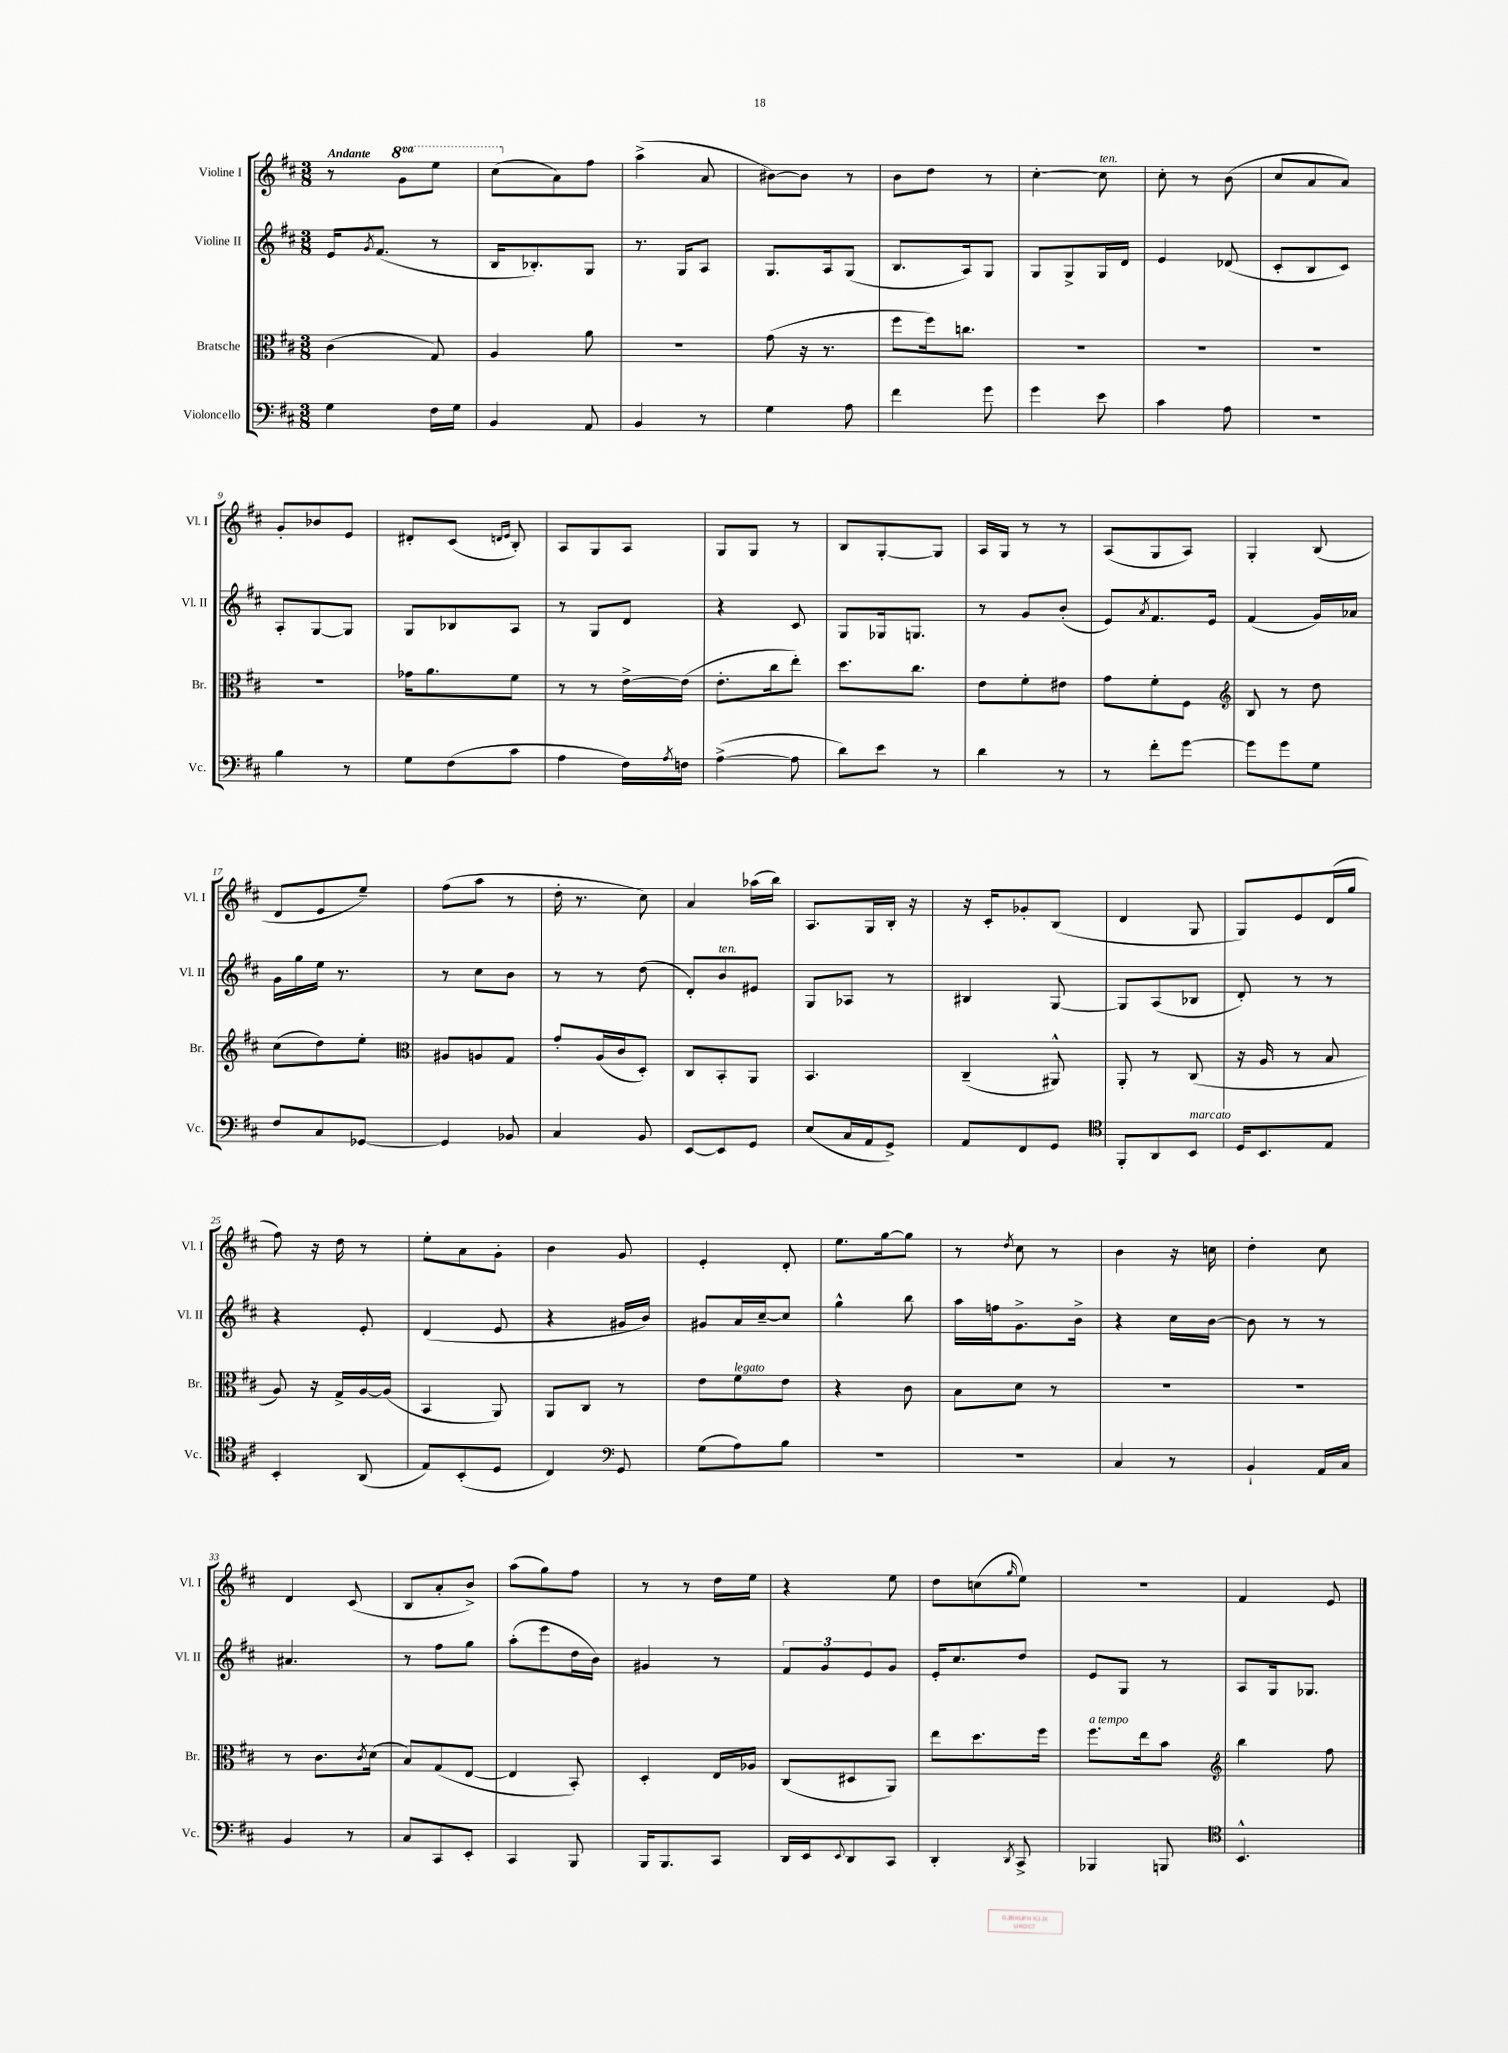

**kern	**kern	**kern	**kern
*staff4	*staff3	*staff2	*staff1
*clefF4	*clefC3	*clefG2	*clefG2
*k[f#c#]	*k[f#c#]	*k[f#c#]	*k[f#c#]
*M3/8	*M3/8	*M3/8	*M3/8
4G	(4c#	16e	8r
.	.	8qg	.
.	.	(8.f#	.
.	.	.	8gg
16F#	8G)	8r	8eee
16G	.	.	.
=	=	=	=
4BB	4A	16B	(8ccc#
.	.	8.B-')	.
.	.	.	8a)
8AA	8a	8G	8ff#
=	=	=	=
4BB	4.r	8.r	(4aa^
.	.	16G	.
8r	.	8A	8a
=	=	=	=
4G	(8g	8.G	[8b#)
.	16r	.	8b#]
.	8.r	16A	.
8A	.	(8G	8r
=	=	=	=
4f#	8ff#	8.B	8b
.	16ff#)	.	8dd
.	8.cc	16A)	.
8g	.	8G	8r
=	=	=	=
4g	4.r	8G	[4cc#'
.	.	8G^	.
8e	.	16G	8cc#]
.	.	16d	.
=	=	=	=
4c#	4.r	4e	8cc#'
.	.	.	8r
8A	.	(8d-	(8b
=	=	=	=
4.r	4.r	8c#'	8cc#
.	.	8B	8a
.	.	8c#)	8a)
=	=	=	=
4B	4.r	8A'	8g'
.	.	[8G	8b-
8r	.	8G]	8e
=	=	=	=
8G	16g-	8G	8d#'
.	8.a	.	.
(8F#	.	8B-	(8c#
.	.	.	16qqd
.	.	.	16qqe
8c#	8f#	8A	8B')
=	=	=	=
4A	8r	8r	8A
.	8r	8G	8G
16F#)	[16e^	8d	8A
8qA	.	.	.
16F	(16e]	.	.
=	=	=	=
([4A^	8.e'	4r	8G
.	.	.	8G
.	16cc#	.	.
8A]	8ee')	8c#	8r
=	=	=	=
8d)	8.dd	8G	8B
8e	.	16G-	[8G'
.	8.cc#	8.G	.
8r	.	.	8G]
=	=	=	=
4d	8e	8r	16A
.	.	.	16G
.	8f#'	8g	8r
8r	8e#	(8b'	8r
=	=	=	=
8r	8g	8e)	(8A
.	.	8qa	.
8f#'	8f#'	8.f#	8G
[8g	8F#	.	8A)
.	.	16e	.
=	=	=	=
*	*clefG2	*	*
8g]	8B	(4f#	4G'
8g	8r	.	.
8G	8dd	16g)	(8B
.	.	16a-	.
=	=	=	=
8F#	(8cc#	16g	8d
.	.	16gg	.
8C#	8dd)	16ee	8e
.	.	8.r	.
[8GG-	8ee'	.	8ee~)
=	=	=	=
*	*clefC3	*	*
4GG-]	8A#	8r	(8ff#
.	8A	8cc#	8aa
8BB-	8G	8b	8r
=	=	=	=
4C#	8g'	8r	16dd'
.	.	.	8.r
.	(16A	8r	.
.	16c#	.	.
8BB	8D')	(8dd	8cc#)
=	=	=	=
[8EE	8C#	8d')	4a
8EE]	8BB'	8b	.
8GG	8AA	8e#	(16aa-
.	.	.	16bb)
=	=	=	=
(8E	4.BB	8G	8.A
16C#	.	8A-	.
16AA	.	.	16G
8GG^)	.	8r	16B'
.	.	.	16r
=	=	=	=
8AA	(4C#~	4B#	16r
.	.	.	16c#'
8FF#	.	.	8g-'
8GG	8AA#^^)	[8G	(8B
=	=	=	=
*clefC4	*	*	*
8FF#'	8AA'	8G]	4d
8AA	8r	(8A	.
8BB	(8C#	8B-	8G
=	=	=	=
16D	16r	8d')	8G)
8.BB	16A	.	.
.	8r	8r	8e
8E	8B	8r	(16d
.	.	.	16gg
=	=	=	=
4BB'	8A)	4r	8ff#)
.	16r	.	16r
.	16G^	.	16dd
(8AA	[16A	8e'	8r
.	(16A]	.	.
=	=	=	=
8E)	4BB	(4d	8ee'
(8BB'	.	.	8a
8D	8AA)	8e	8g'
=	=	=	=
4C#)	8AA	4r	4b
.	8C#	.	.
*clefF4	*	*	*
8GG	8r	16g#	8g
.	.	16b)	.
=	=	=	=
(8G	8e	8g#	4e'
8A)	8f#	16a	.
.	.	[16cc#~	.
8B	8e	8cc#]	8d'
=	=	=	=
4.r	4r	4gg^^	8.ee
.	.	.	[16gg
.	8c#	8bb	8gg]
=	=	=	=
4.r	8B	16aa	8r
.	.	16ff	.
.	.	.	8qdd
.	8d	8.g^	8cc#
.	8r	.	8r
.	.	16b^	.
=	=	=	=
4C#	4.r	4r	4b
8r	.	16cc#	16r
.	.	[16b	16cc
=	=	=	=
4BB`	4.r	8b]	4dd'
.	.	8r	.
16AA	.	8r	8cc#
16C#	.	.	.
=	=	=	=
4BB	8r	4.a#	4d
.	8.c#	.	.
8r	.	.	(8c#
.	8qc#	.	.
.	(16d	.	.
=	=	=	=
8C#	8B)	8r	8B
8CC#	(8G	8ff#	8a'
8EE'	[8E	8gg	8b^)
=	=	=	=
4CC#	4E]	(8aa'	(8aa
.	.	8eee	8gg)
8BBB	8BB')	16dd	8ff#
.	.	16b)	.
=	=	=	=
16BBB	4D'	4g#	8r
8.BBB	.	.	.
.	.	.	8r
8CC#	16E	8r	16dd
.	16A-	.	16ee
=	=	=	=
16DD	(8C#	12f#	4r
16EE	.	.	.
.	.	12g	.
8qqEE	.	.	.
8DD	8D#	.	.
.	.	12e	.
8CC#	8AA)	8g	8ee
=	=	=	=
4DD'	8ee	16e'	8dd
.	.	8.cc#	.
.	8.dd	.	(8cc
8qDD	.	.	16qqgg
8CC#^	.	8dd	8ee)
.	16ff#	.	.
=	=	=	=
4BBB-	8.ff#	8e	4.r
.	.	8G	.
.	16ee	.	.
8BBB	8b	8r	.
=	=	=	=
*clefC4	*clefG2	*	*
4.BB^^	4bb	8A	4f#
.	.	16G	.
.	.	8.G-	.
.	8ff#	.	8e
==	==	==	==
*-	*-	*-	*-
